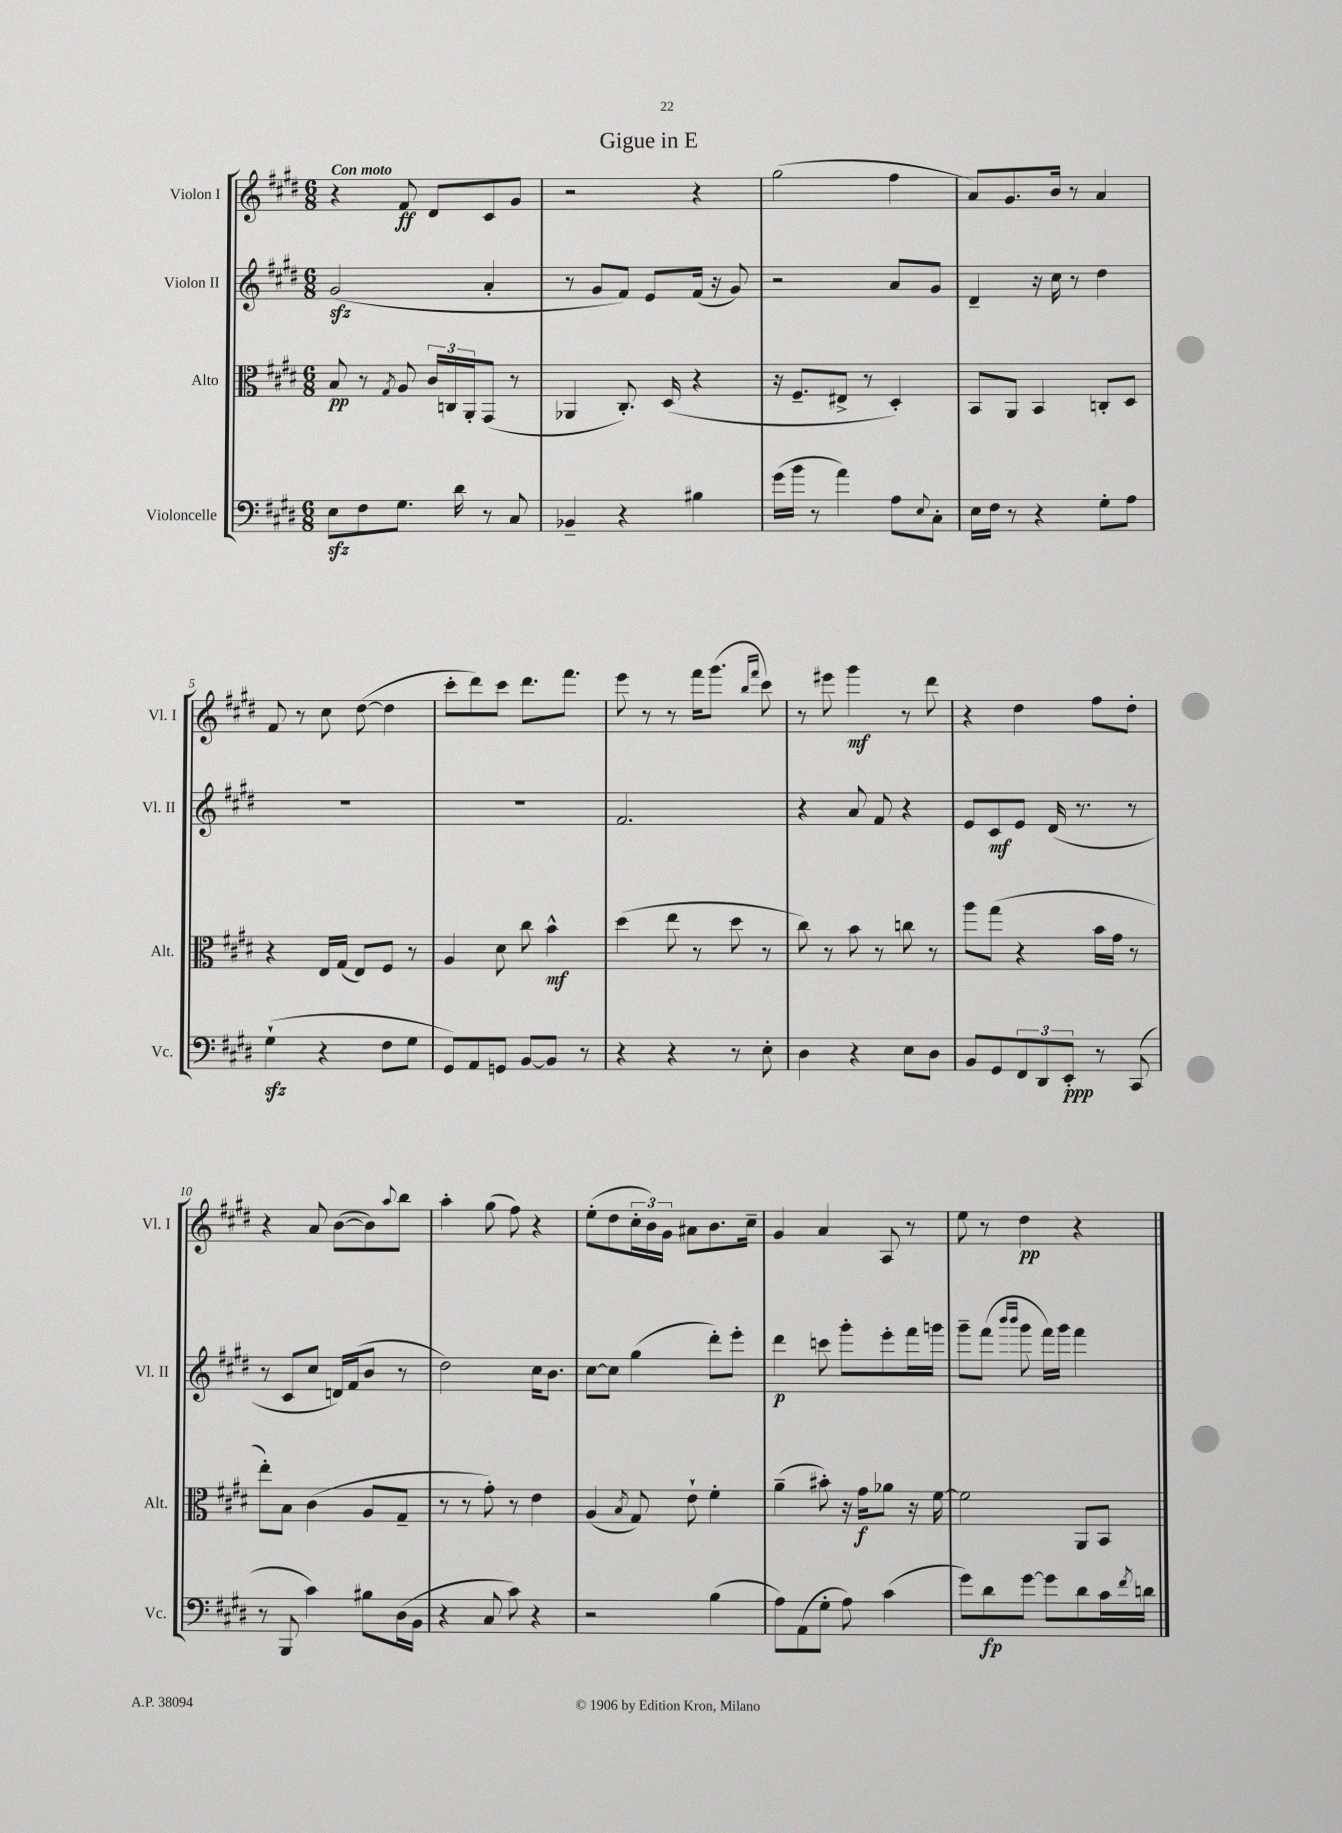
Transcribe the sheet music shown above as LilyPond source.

\header { title = "Gigue in E" }
<<
\new StaffGroup <<
\new Staff = "s0" \with { instrumentName = "Violon I" shortInstrumentName = "Vl. I" } {
    \clef treble \key e \major \numericTimeSignature \time 6/8 \tempo "Con moto"
    r4 fis'8\ff dis'8 cis'8 gis'8 |
    r2 r4 |
    gis''2( fis''4 |
    a'8) gis'8. b'16 r8 a'4 |
    fis'8 r8 cis''8 dis''8~( dis''4 |
    cis'''8-. dis'''8) cis'''8 dis'''8. fis'''8. |
    e'''8 r8 r8 fis'''16 gis'''8.( \grace { b''16 fis'''16 } cis'''8) |
    r8 eis'''8 gis'''4\mf r8 dis'''8 |
    r4 dis''4 fis''8 dis''8-. |
    r4 a'8 b'8~( b'8) \appoggiatura { a''8 } b''8 |
    a''4-. gis''8( fis''8) r4 |
    e''8-.( dis''8 \tuplet 3/2 { cis''16-. b'16) gis'16 } ais'8 b'8. cis''16-- |
    gis'4 a'4 a8 r8 |
    e''8 r8 dis''4\pp r4 \bar "|." |
}
\new Staff = "s1" \with { instrumentName = "Violon II" shortInstrumentName = "Vl. II" } {
    \clef treble \key e \major \numericTimeSignature \time 6/8
    gis'2\sfz( a'4-. |
    r8 gis'8 fis'8) e'8 fis'16( r16 gis'8) |
    r2 a'8 gis'8 |
    dis'4-- r16 cis''16 r8 dis''4 |
    R2. |
    R2. |
    fis'2. |
    r4 a'8 fis'8 r4 |
    e'8 cis'8\mf e'8 dis'16( r8. r8 |
    r8 cis'8 cis''8 d'16) fis'16( b'8 r8 |
    dis''2) cis''16 b'8. |
    cis''8~ cis''8 gis''4( dis'''8-.) e'''8-. |
    dis'''4\p c'''8 gis'''8-. e'''8-. fis'''16 g'''16 |
    gis'''8-- fis'''8( \grace { b'''16 b'''16 } gis'''8 fis'''16) gis'''16 fis'''4 \bar "|." |
}
\new Staff = "s2" \with { instrumentName = "Alto" shortInstrumentName = "Alt." } {
    \clef alto \key e \major \numericTimeSignature \time 6/8
    b8\pp r8 \acciaccatura { gis8 } a8 \tuplet 3/2 { cis'16 c16 a,16-. } gis,8( r8 |
    aes,4 cis8.-.) dis16( r4 |
    r16 fis8.-- eis8-> r8 dis4-.) |
    b,8 a,8 b,4 c8-. dis8 |
    r4 e16 gis16( e8) fis8 r8 |
    a4 dis'8 cis''8 b'4-^\mf |
    dis''4( e''8 r8 dis''8 r8 |
    cis''8) r8 b'8 r8 c''8 r8 |
    a''8 gis''8( r4 b'16 gis'16 r8 |
    e''8-.) b8 cis'4( a8 gis8-- |
    r8 r8 gis'8-.) r8 e'4 |
    a4( \acciaccatura { b8 } gis8) e'8-! fis'4-. |
    a'4--( bis'8-.) r16 gis'16\f aes'8 r16 fis'16~ |
    fis'2 a,8 b,8 \bar "|." |
}
\new Staff = "s3" \with { instrumentName = "Violoncelle" shortInstrumentName = "Vc." } {
    \clef bass \key e \major \numericTimeSignature \time 6/8
    e8\sfz fis8 gis8. dis'16 r8 cis8 |
    bes,4-- r4 bis4 |
    gis'16( b'16 r8 a'4) a8 \appoggiatura { e8 } cis8-. |
    e16 fis16 r8 r4 gis8-. a8 |
    gis4-!\sfz( r4 fis8 gis8 |
    gis,8) a,8 g,8 b,8~ b,8 r8 |
    r4 r4 r8 e8-. |
    dis4 r4 e8 dis8 |
    b,8 gis,8 \tuplet 3/2 { fis,8 dis,8 e,8-.\ppp } r8 cis,8( |
    r8 b,,8 cis'4) bis8 dis16( b,16 |
    r4 cis8 cis'8) r4 |
    r2 b4( |
    a8) a,8( gis8-. a8) cis'4( |
    gis'8) dis'8\fp gis'8~ gis'8 dis'8 cis'16 \acciaccatura { fis'8 } d'16 \bar "|." |
}
>>
>>
